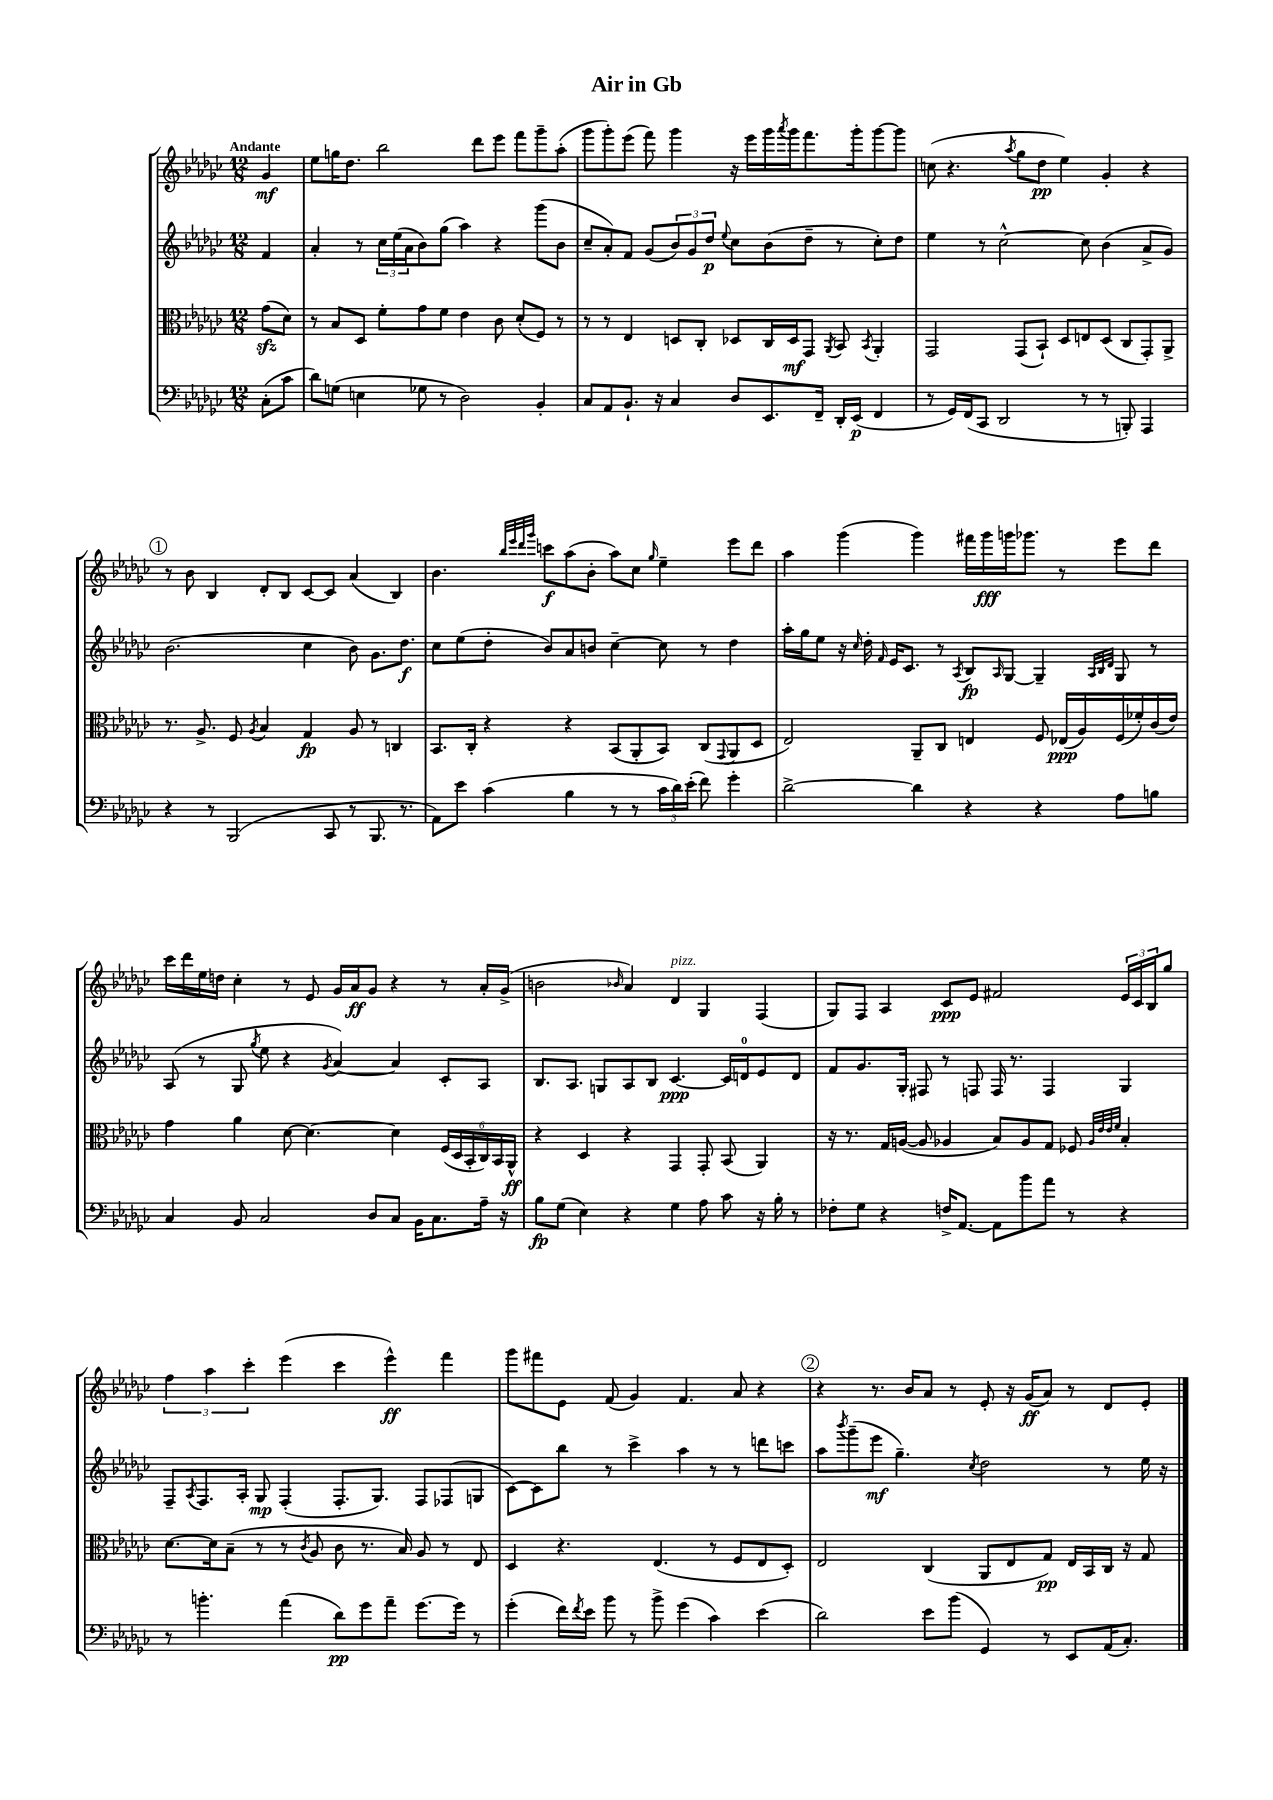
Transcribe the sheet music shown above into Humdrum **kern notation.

**kern	**kern	**kern	**kern
*staff4	*staff3	*staff2	*staff1
*clefF4	*clefC3	*clefG2	*clefG2
*k[b-e-a-d-g-c-]	*k[b-e-a-d-g-c-]	*k[b-e-a-d-g-c-]	*k[b-e-a-d-g-c-]
*M12/8	*M12/8	*M12/8	*M12/8
(8C-'\L	(8g-\L	4f/	4g-/
8c-\J	8d-\J)	.	.
=	=	=	=
8d-\L)	8r	4a-'/	8ee-\L
(8G\J	8B-/L	.	16gg\K
.	.	.	8.dd-\J
4E\	8D-/J	8r	.
.	8f'\L	24cc-\LL	2bb-\
.	.	(24ee-\	.
.	.	24a-\J	.
8G-\	8g-\	8b-\)	.
8r	8f\J	(8gg-\J	.
2D-\)	4e-\	4aa-\)	.
.	.	.	8ddd-\L
.	8c-\	4r	8eee-\J
.	(8d-'/L	.	8fff\L
4BB-'/	8F/J)	(8ggg-\L	8ggg-~\
.	8r	8b-\J	(8aa-'\J
=	=	=	=
8C-/L	8r	8cc-~/L	8ggg-\L
8AA-/	8r	8a-'/)	8ggg-'\)
8.BB-`/J	4E-/	8f/J	(8eee-\J
.	.	(8g-/L	8fff\)
16r	.	.	.
4C-/	8D/L	12b-/)	4ggg-\
.	.	12g-/	.
.	8C-'/J	.	.
.	.	12dd-/J	.
.	.	8qqee-/	.
8D-/L	8D-/L	8cc-\L	16r
.	.	.	16eee-\LL
8.EE-/	16C-/L	(8b-\	16ggg-\
.	.	.	8qaaa-/
.	16D-/J	.	16ggg-\J
.	8GG-/J	8dd-~\J	8.fff\
16FF~/Jk	.	.	.
.	8qAA-/	.	.
16DD-'/LL	8BB-/	8r	.
(16EE-/JJ	.	.	16ggg-'\k
.	8qBB-/	.	.
4FF/	4AA-'/	8cc-'\L)	[8ggg-\
.	.	8dd-\J	8ggg-\]J
=	=	=	=
8r	2GG-/	4ee-\	(8cc\
16GG-/LL)	.	.	4.r
(16FF/J	.	.	.
8CC-/J	.	8r	.
2DD-/	.	[2cc-^^\	.
.	.	.	8qaa-/
.	(8GG-/L	.	8gg-\L
.	8BB-`/J)	.	8dd-\J
.	8D-/L	.	4ee-\)
8r	8E/	8cc-\]	.
8r	(8D-/J	(4b-\	4g-'/
8BBB'/)	8C-/L	.	.
4AAA-/	8GG-'/)	8a-^/L	4r
.	8AA-^/J	8g-/J)	.
=	=	=	=
4r	8.r	(2.b-\	8r
.	.	.	8b-\
.	8.A-^/	.	.
8r	.	.	4B-/
(2BBB-/	8F/	.	.
.	8qA-/	.	.
.	4B-/	.	8d-'/L
.	.	.	8B-/J
.	4G-/	4cc-\	[8c-/L
8CC-/	.	.	8c-/]J
8r	8A-/	8b-\)	(4a-/
8.BBB-/	8r	8.g-\L	.
.	4C/	.	4B-/)
8.r	.	8.dd-\J	.
=	=	=	=
8AA-\L)	8.BB-/L	8cc-\L	4.b-\
8e-\J	.	(8ee-\	.
.	16C-'/Jk	.	.
(4c-\	4r	8dd-'\J	.
.	.	.	32qqbb-/LLL
.	.	.	32qqeee-/
.	.	.	32qqddd-/
.	.	.	32qqggg-/JJJ
.	.	8b-/L)	8ccc\L
4B-\	4r	8a-/	(8aa-\
.	.	8b/J	8b-'\J
8r	(8BB-/L	[4cc-~\	8aa-\L)
8r	8AA-'/	.	8cc-\J
.	.	.	16qqgg-/
24c-\LL	8BB-/J)	8cc-\]	4ee-~\
24d-\)	.	.	.
(24e-'\JJ	.	.	.
8f\)	(8C-/L	8r	.
.	8qqGG-/	.	.
4g-'\	8AA-/	4dd-\	8eee-\L
.	8D-/J	.	8ddd-\J
=	=	=	=
[2d-^\	2E-/)	16aa-'\LL	4aa-\
.	.	16gg-\J	.
.	.	8ee-\J	.
.	.	16r	(4ggg-\
.	.	16qqcc-/	.
.	.	16dd-'\	.
.	.	16qqf/	.
.	.	16e-/LK	.
.	.	8.c-/J	.
4d-\]	8AA-~/L	.	4ggg-\)
.	8C-/J	8r	.
.	.	8qA-/	.
4r	4E/	8B-/L	16fff#\LL
.	.	.	16ggg-\
.	.	16qqA-/	.
.	.	[8G-/J	16ggg\J
.	.	.	8.ggg-\J
4r	8F/	4G-~/]	.
.	(16E-/LL	.	8r
.	16A-/)	.	.
.	.	32qqA-/LLL	.
.	.	32qqB-/	.
.	.	32qqd-/JJJ	.
8A-\L	(16F/	8G-/	8eee-\L
.	16f-'/)	.	.
8B\J	(16c-/	8r	8ddd-\J
.	16e-/JJ)	.	.
=	=	=	=
4C-/	4g-\	(8A-/	16ccc-\LL
.	.	.	16ddd-\
.	.	8r	16ee-\
.	.	.	16dd\JJ
8BB-/	4a-\	8G-/	4cc-'\
.	.	8qgg-/	.
2C-/	.	8ee-\	.
.	[8d-\	4r	8r
.	4.d-\_	.	8e-/
.	.	8qg-/	.
.	.	[4a-/)	16g-/LL
.	.	.	16a-/J
8D-/L	.	.	8g-/J
8C-/J	4d-\]	4a-/]	4r
16BB-\LK	.	.	.
8.C-\	.	.	.
.	(24F/LL	8c-'/L	8r
.	24D-/	.	.
.	24BB-'/	.	.
16A-~\Jk	24C-/)	8A-/J	16a-'/LL
.	24BB-/	.	.
16r	.	.	(16g-^/JJ
.	24AA-^^/JJ	.	.
=	=	=	=
8B-\L	4r	8.B-/L	2b\
(8G-\J	.	.	.
.	.	8.A-/J	.
4E-\)	4D-/	.	.
.	.	8G/L	.
.	.	.	16qqb-/
4r	4r	8A-/	4a-/)
.	.	8B-/J	.
4G-\	4GG-/	[4.c-/	4d-/
8A-\	8GG-'/	.	4G-/
8c-\	(8BB-/	16c-/]LL	.
.	.	16d/J	.
16r	4AA-/)	8e-/	(4F/
16B-'\	.	.	.
8r	.	8d/J	.
=	=	=	=
8F-'\L	16r	8f/L	8G-/L)
.	8.r	.	.
8G-\J	.	8.g-/	8F/J
4r	16G-/LL	.	4A-/
.	([16A/JJ	16G-'/Jk	.
.	8A/]	8F#/	.
16F^/LK	4A-/	8r	8c-/L
[8.AA-/J	.	.	.
.	.	8F/	8e-/J
8AA-\]L	8B-/L)	16F/	2f#/
.	.	8.r	.
8b-\	8A-/	.	.
8a-\J	8G-/J	4F/	.
8r	8F-/	.	.
.	32qqA-/LLL	.	.
.	32qqe-/	.	.
.	32qqe-/	.	.
.	32qqf/JJJ	.	.
4r	4B-'/	4G-/	24e-/LL
.	.	.	24c-/
.	.	.	24B-/J
.	.	.	8gg-/J
=	=	=	=
8r	[8.d-\L	8F~/L	6ff\
.	.	8qA-/	.
4.b'\	.	8.F/	.
.	.	.	6aa-\
.	16d-\]k	.	.
.	(8B-~\J	.	.
.	.	16A-'/Jk	.
.	.	.	6ccc-'\
.	8r	8G-/	.
(4a-\	8r	(4F'/	(4eee-\
.	8qc-/	.	.
.	8A-/	.	.
8d-\L)	8c-\	8.F'/L	4ccc-\
8g-\	8.r	.	.
.	.	8.G-/J)	.
8a-~\J	.	.	4eee-^^\)
.	16B-/)	.	.
[8.g-\L	8A-/	8F/L	.
.	8r	(8F-/	4fff\
16g-\]Jk	.	.	.
8r	8E-/	8G/J	.
=	=	=	=
(4g-'\	4D-/	[8c-\L)	8ggg-\L
.	.	8c-\]	8fff#\
16f\LL)	4.r	8bb-\J	8e-\J
8qf/	.	.	.
16e-\JJ	.	.	.
8b-\	.	8r	(8f/
8r	.	4ccc-^\	4g-/)
8b-^\	(4.E-/	.	.
(4g-\	.	4aa-\	4.f/
4c-\)	8r	8r	.
.	8F/L	8r	8a-/
(4e-\	8E-/	8ddd\L	4r
.	8D-'/J)	8ccc\J	.
=	=	=	=
2d-\)	2E-/	8aa-\L	4r
.	.	8qbbb-/	.
.	.	(8ggg-~\	.
.	.	8eee-\J	8.r
.	.	4.gg-~\)	.
.	.	.	16b-/LK
8e-\L	(4C-/	.	8a-/J
(8b-\J	.	.	8r
.	.	8qcc-/	.
4GG-/)	8AA-/L	2dd-\	8e-'/
.	8E-/	.	16r
.	.	.	(16g-/LK
8r	8G-/J)	.	8a-/J)
8EE-/L	16E-/LL	.	8r
.	16BB-/	.	.
(16AA-/K	16C-/JJ	8r	8d-/L
8.C-'/J)	16r	.	.
.	8G-/	16ee-\	8e-'/J
.	.	16r	.
==	==	==	==
*-	*-	*-	*-
